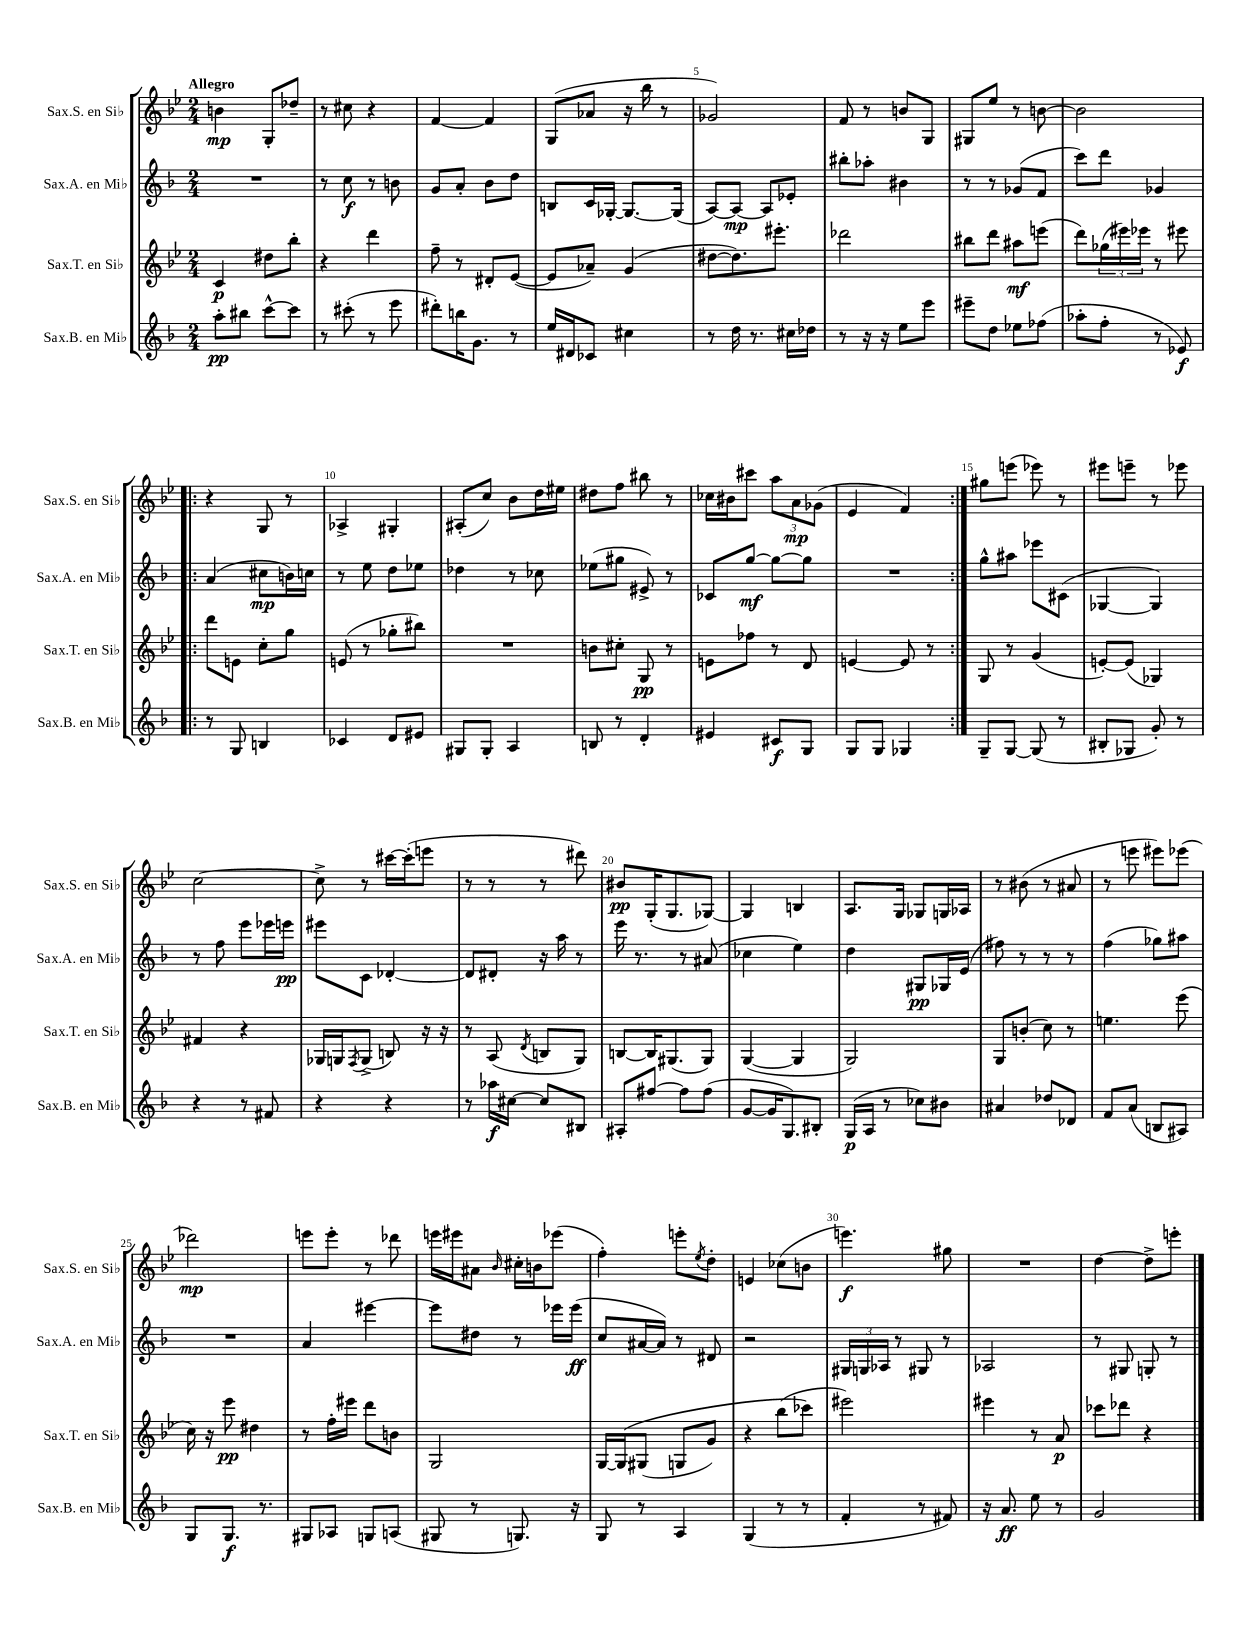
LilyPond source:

<<
\new StaffGroup <<
\new Staff = "s0" \with { instrumentName = "Sax.S. en Sib" shortInstrumentName = "Sax.S. en Sib" } {
    \clef treble \key bes \major \numericTimeSignature \time 2/4 \tempo "Allegro"
    b'4\mp g8-. des''8-- |
    r8 cis''8 r4 |
    f'4~ f'4 |
    g8( aes'8 r16 bes''16 r8 |
    ges'2) |
    f'8 r8 b'8 g8 |
    gis8 ees''8 r8 b'8~ |
    b'2 |
    \repeat volta 2 { r4 g8 r8 |
    aes4-> gis4-. |
    ais8-.( c''8) bes'8 d''16 eis''16 |
    dis''8 f''8 bis''8 r8 |
    ces''16 bis'16 cis'''8 \tuplet 3/2 { a''8 a'8\mp ges'8( } |
    ees'4 f'4) | }
    gis''8 e'''8( ees'''8) r8 |
    eis'''8 e'''8-- r8 ees'''8 |
    c''2~ |
    c''8-> r8 cis'''16~ cis'''16-.( e'''8 |
    r8 r8 r8 dis'''8) |
    bis'8\pp g16-.( g8. ges8~) |
    ges4 b4 |
    a8. g16 ges8 g16 aes16 |
    r8 bis'8( r8 ais'8 |
    r8 e'''8 eis'''8) ees'''8( |
    des'''2\mp) |
    e'''8 e'''8-. r8 des'''8 |
    e'''16 eis'''16 ais'8 \grace { bes'16 } cis''16-. b'16 ees'''8( |
    f''4-.) e'''8-. \acciaccatura { ees''8 } d''8-. |
    e'4 ces''8( b'8 |
    e'''4.\f) gis''8 |
    R2 |
    d''4~ d''8-> e'''8-. \bar "|." |
}
\new Staff = "s1" \with { instrumentName = "Sax.A. en Mib" shortInstrumentName = "Sax.A. en Mib" } {
    \clef treble \key f \major \numericTimeSignature \time 2/4
    R2 |
    r8 c''8\f r8 b'8 |
    g'8 a'8-. bes'8 d''8 |
    b8 c'16 ges16~-. ges8.~ ges16( |
    a8~) a8~\mp a8 ees'8-. |
    bis''8-. aes''8-. bis'4 |
    r8 r8 ges'8( f'8 |
    c'''8) d'''8 ges'4 |
    \repeat volta 2 { a'4( cis''8\mp b'16) c''16 |
    r8 e''8 d''8 ees''8 |
    des''4 r8 ces''8 |
    ees''8( gis''8 eis'8->) r8 |
    ces'8 g''8~\mf g''8~ g''8 |
    R2 | }
    g''8-^ ais''8 ees'''8 cis'8( |
    ges4~ ges4) |
    r8 f''8 e'''8 ees'''16 e'''16\pp |
    eis'''8 c'8 des'4~-. |
    des'8 dis'8-. r16 a''16 r8 |
    e'''16 r8. r8 ais'8( |
    ces''4 e''4) |
    d''4 gis8\pp ges16 e'16( |
    fis''8) r8 r8 r8 |
    f''4( ges''8) ais''8 |
    R2 |
    a'4 eis'''4~ |
    eis'''8 dis''8 r8 ees'''16 ees'''16\ff( |
    c''8 ais'16~ ais'16) r8 dis'8 |
    r2 |
    \tuplet 3/2 { gis16 g16 aes16 } r8 gis8 r8 |
    aes2 |
    r8 gis8 g8-. r8 \bar "|." |
}
\new Staff = "s2" \with { instrumentName = "Sax.T. en Sib" shortInstrumentName = "Sax.T. en Sib" } {
    \clef treble \key bes \major \numericTimeSignature \time 2/4
    c'4\p dis''8 bes''8-. |
    r4 d'''4 |
    f''8-- r8 dis'8-. ees'8~( |
    ees'8 aes'8--) g'4( |
    dis''8~ dis''8.) eis'''8.-. |
    des'''2 |
    bis''8 d'''8 ais''8\mf e'''8( |
    d'''8) \tuplet 3/2 { ges''16( eis'''16) ees'''16 } r8 eis'''8 |
    \repeat volta 2 { d'''8 e'8 c''8-. g''8 |
    e'8( r8 ges''8-. bis''8) |
    R2 |
    b'8 cis''8-. g8\pp r8 |
    e'8 fes''8 r8 d'8 |
    e'4~ e'8 r8 | }
    g8 r8 g'4( |
    e'8~-.) e'8( ges4) |
    fis'4 r4 |
    ges16 g16 \acciaccatura { f8 } g8->( b8) r16 r16 |
    r8 a8( \acciaccatura { d'8 } b8 g8) |
    b8~ b16 gis8.( gis8) |
    g4~( g4 |
    g2) |
    g8 b'8-.( c''8) r8 |
    e''4. ees'''8( |
    c''16) r16 ees'''8\pp dis''4 |
    r8 f''16-. eis'''16 d'''8 b'8 |
    g2 |
    g16~ g16\( gis8( g8 g'8) |
    r4 bes''8( ces'''8\) |
    eis'''2) |
    eis'''4 r8 a'8\p |
    ces'''8 des'''8 r4 \bar "|." |
}
\new Staff = "s3" \with { instrumentName = "Sax.B. en Mib" shortInstrumentName = "Sax.B. en Mib" } {
    \clef treble \key f \major \numericTimeSignature \time 2/4
    a''8-.\pp bis''8 c'''8~-^ c'''8 |
    r8 cis'''8-.( r8 e'''8 |
    dis'''8-.) b''16 g'8. r8 |
    e''16 dis'16 ces'8 cis''4 |
    r8 d''16 r8. cis''16 des''16 |
    r8 r16 r16 e''8 e'''8 |
    eis'''8-- d''8 ees''8 fes''8( |
    aes''8-. f''8-. r8 ees'8\f) |
    \repeat volta 2 { r8 g8 b4 |
    ces'4 d'8 eis'8 |
    gis8 gis8-. a4 |
    b8 r8 d'4-. |
    eis'4 cis'8\f g8 |
    g8 g8 ges4 | }
    g8-- g8~ g8( r8 |
    bis8-. ges8 g'8-.) r8 |
    r4 r8 fis'8 |
    r4 r4 |
    r8 aes''16\f cis''16~ cis''8 bis8 |
    ais8-. fis''8~ fis''8 fis''8( |
    g'8~ g'16 g8.) bis8-. |
    g16\p( a16 r8 ces''8) bis'8 |
    ais'4 des''8 des'8 |
    f'8 a'8( b8 ais8) |
    g8 g8.\f r8. |
    gis8 aes8 g8 a8( |
    gis8 r8 g8.) r16 |
    g8 r8 a4 |
    g4( r8 r8 |
    f'4-. r8 fis'8) |
    r16 a'8.\ff e''8 r8 |
    g'2 \bar "|." |
}
>>
>>
\layout { \context { \Score \override BarNumber.break-visibility = ##(#f #t #t) barNumberVisibility = #(every-nth-bar-number-visible 5) } }
